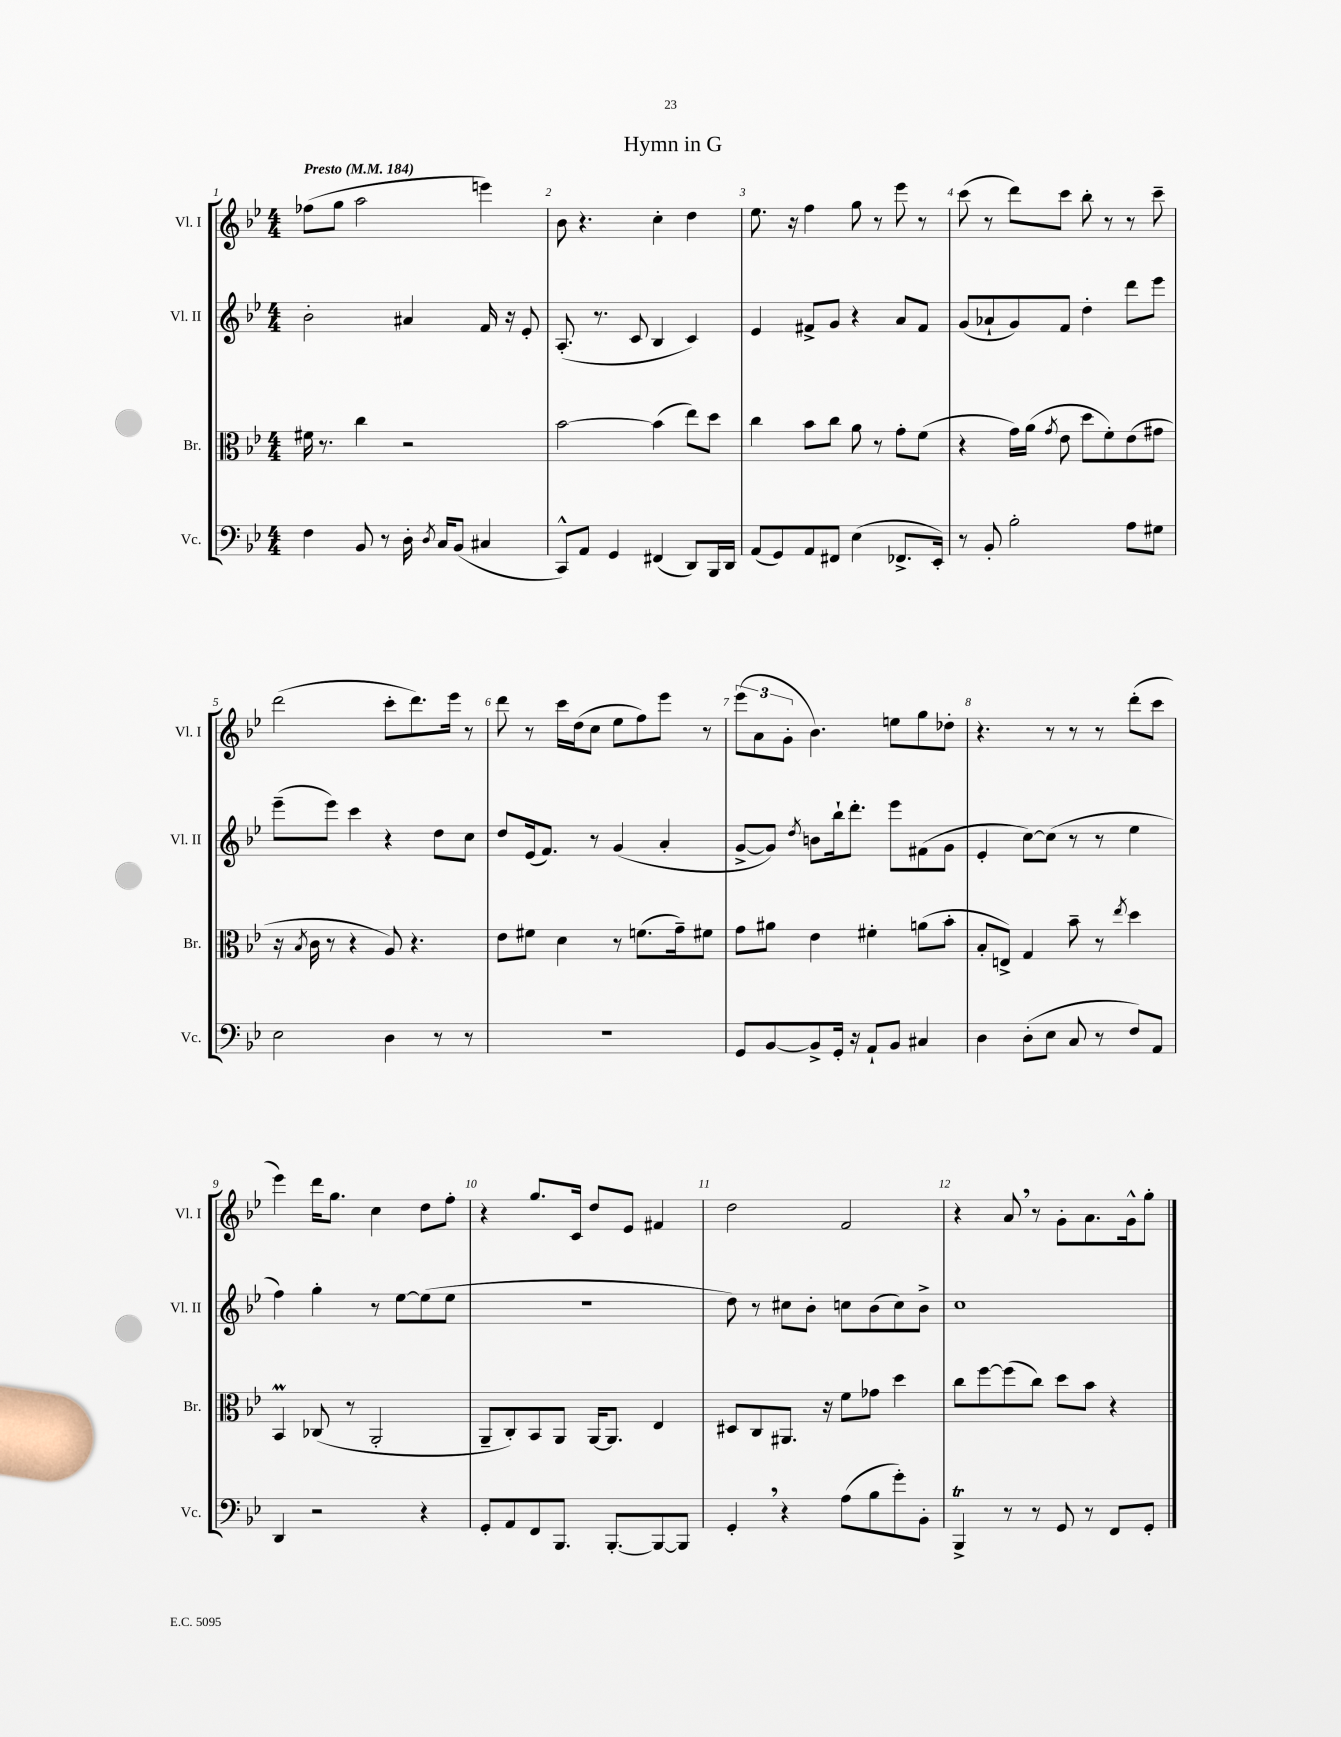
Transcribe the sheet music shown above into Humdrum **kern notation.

**kern	**kern	**kern	**kern
*part4	*part3	*part2	*part1
*staff4	*staff3	*staff2	*staff1
*I"Vc.	*I"Br.	*I"Vl. II	*I"Vl. I
*I'Vc.	*I'Br.	*I'Vl. II	*I'Vl. I
*clefF4	*clefC3	*clefG2	*clefG2
*k[b-e-]	*k[b-e-]	*k[b-e-]	*k[b-e-]
*M4/4	*M4/4	*M4/4	*M4/4
*MM184	*MM184	*MM184	*MM184
=1	=1	=1	=1
!	!	!	!LO:TX:a:B:t=Presto
4F\	16f#X\	2b-'\	(8ff-X\L
.	8.r	.	.
.	.	.	8gg\J
8BB-/	4cc\	.	2aa\
8r	.	.	.
16D'\	2r	4a#X/	.
8qD/	.	.	.
16C/KL	.	.	.
(8BB-/J	.	.	.
4C#X/	.	16f/	4eeen\)
.	.	16r	.
.	.	8e-'/	.
=2	=2	=2	=2
8CC^^/L)	[2b-\	(8.A'/	8b-\
8AA/J	.	.	4.r
.	.	8.r	.
4GG/	.	.	.
.	.	8c/	.
(4FF#X/	(4b-\]	4B-/	4cc'\
8DD/L)	8ee-\L)	4c/)	4dd\
16BBB-/L	8dd\J	.	.
16DD/JJ	.	.	.
=3	=3	=3	=3
(8AA/L	4cc\	4e-/	8.ee-\
8GG/)	.	.	.
.	.	.	16r
8AA/	8b-\L	8f#X^/L	4ff\
8FF#X/J	8cc\J	8g/J	.
(4E-\	8a\	4r	8gg\
.	8r	.	8r
8.FF-X^/L	8g'\L	8a/L	8eee-\
.	(8f\J	8f#/J	8r
16EE-'/Jk)	.	.	.
=4	=4	=4	=4
8r	4r	(8g/L	(8ccc\
8BB-'/	.	8a-X`/	8r
2B-'\	16g\LL)	8g/)	8ddd\L)
.	(16a\JJ	.	.
.	8qg/	.	.
.	8e-\	8f/J	8ccc\J
.	8dd\L	4dd'\	8bb-'\
.	8f'\)	.	8r
8A\L	(8e-\	8ddd\L	8r
8G#X\J	8g#X\J	8eee-\J	8ccc~\
!!LO:LB:g=z
=5	=5	=5	=5
2E-\	16r	(8eee-~\L	(2ddd\
.	8qB-/	.	.
.	16c\	.	.
.	8r	8eee-\J)	.
.	4r	4ccc\	.
4D\	8A/)	4r	8ccc'\L
.	4.r	.	8.ddd\)
8r	.	8dd\L	.
.	.	.	16eee-\Jk
8r	.	8cc\J	8r
=6	=6	=6	=6
1r	8e-\L	8dd/L	8ddd\
.	8f#X\J	(16e-/k	8r
.	.	8.f/J)	.
.	4d\	.	16ccc\LL
.	.	.	(16dd\J
.	.	8r	8cc\J
.	8r	(4g/	8ee-\L
.	(8.fn\L	.	8ff\)
.	.	4a'/	8eee-\J
.	16g~\k)	.	.
.	8f#X\J	.	8r
=7	=7	=7	=7
8GG/L	8g\L	[8g^/L	(12eee-\L
.	.	.	12a\
[8BB-/	8a#X\J	8g/J])	.
.	.	.	12g'\J
.	.	8qdd/	.
8BB-^/]	4e-\	8bn\L	4.b-\)
16GG'/Jk	.	16bb-`\k	.
16r	.	8.ddd'\J	.
8AA`/L	4f#X'\	.	.
8BB-/J	.	8eee-\L	8een\L
4C#X/	(8an\L	(8f#X\	8gg\
.	8b-'\J	8g\J	8dd-X'\J
=8	=8	=8	=8
4D\	8B-'/L	4e-'/	4.r
.	8En^/J)	.	.
(8D'\L	4G/	[8cc\L)	.
8E-\J	.	(8cc\J]	8r
8C/	8b-~\	8r	8r
8r	8r	8r	8r
.	8qee-/	.	.
8F/L)	4dd\	4ee-\	(8ddd'\L
8AA/J	.	.	8ccc\J
!!LO:LB:g=z
=9	=9	=9	=9
4DD/	4BB-M/	4ff\)	4eee-\)
2r	(8C-X/	4gg'\	16ddd\KL
.	.	.	8.gg\J
.	8r	.	.
.	2AA'/	8r	4cc\
.	.	[8ee-\L	.
4r	.	(8ee-\]	8dd\L
.	.	8ee-\J	8ff'\J
=10	=10	=10	=10
8GG'/L	8AA~/L	1r	4r
8AA/	8C'/)	.	.
8FF/	8BB-/	.	8.gg/L
8.BBB-/J	8AA/J	.	.
.	.	.	16c/Jk
.	[16AA/KL	.	8dd/L
[8.BBB-'/L	8.AA/J]	.	.
.	.	.	8e-/J
8BBB-/_	4E-/	.	4f#X/
8BBB-/J]	.	.	.
=11	=11	=11	=11
4GG',/	8D#X/L	8dd\)	2dd\
.	8C/	8r	.
4r	8.AA#X/J	8cc#X\L	.
.	.	8b-'\J	.
.	16r	.	.
(8A\L	8f\L	8ccn\L	2f/
8B-\	8g-X\J	(8b-\	.
8g'\)	4dd\	8cc\)	.
8BB-'\J	.	8b-^\J	.
=12	=12	=12	=12
4BBB-T^/	8cc\L	1cc	4r
.	[8ff\	.	.
8r	(8ff\]	.	8a,/
8r	8cc\J)	.	8r
8GG/	8dd\L	.	8g'\L
8r	8b-\J	.	8.a\
8FF/L	4r	.	.
.	.	.	16g^^\k
8GG'/J	.	.	8gg'\J
==	==	==	==
*-	*-	*-	*-
